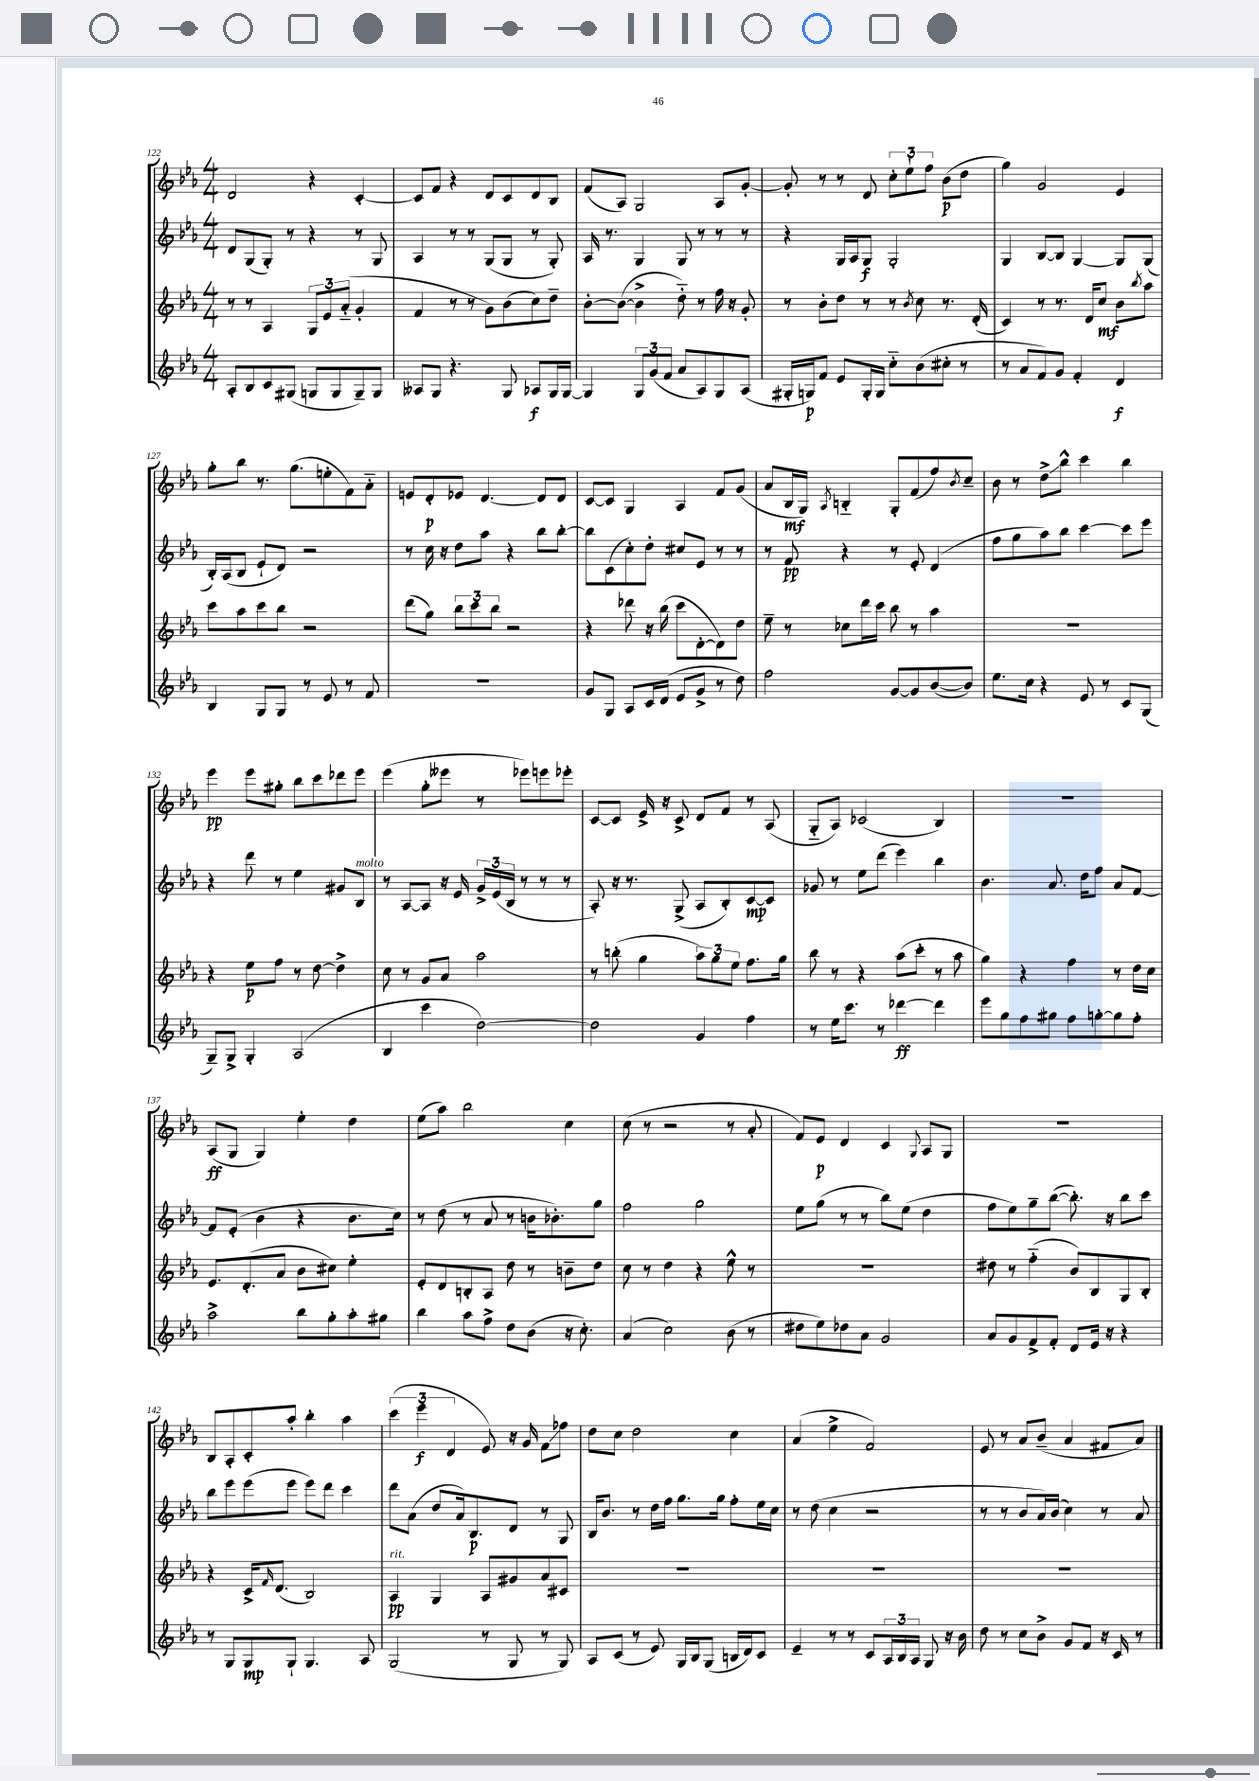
<<
\new StaffGroup <<
\new Staff = "s0" {
    \clef treble \key ees \major \numericTimeSignature \time 4/4
    d'2 r4 c'4~-. |
    c'8 f'8 r4 d'8 c'8 d'8 bes8 |
    f'8( aes8) g2 aes8 g'8~-. |
    g'8-. r8 r8 d'8 \tuplet 3/2 { c''8-. ees''8-! f''8 } bes'8\p( d''8 |
    g''4) g'2 ees'4 |
    g''8-. bes''8 r8. g''8.( e''8-. f'8) aes'8-_ |
    e'8 d'8-.\p ees'8 d'4.~ d'8 d'8 |
    c'8~ c'8 g4 aes4 f'8 g'8( |
    aes'8 bes16\mf g16) \acciaccatura { aes8 } b4-_ g8-. f'8( f''8) \acciaccatura { bes'8 } c''8-- |
    bes'8 r8 d''8->\glissando bes''8-^ c'''4 bes''4 |
    ees'''4\pp ees'''8 gis''8-. bes''8 c'''8 des'''8 ees'''8 |
    ees'''4( g''8-. eeses'''8 r8 ees'''8) e'''8 ees'''8-. |
    c'8~ c'8 ees'16-> r16 c'8-> d'8 f'8 r8 aes8( |
    g8-_ aes8) ces'2( bes4) |
    R1 |
    aes8\ff( g8 g4) ees''4-. d''4 |
    ees''8( aes''8) bes''2 c''4 |
    c''8( r8 r2 r8 aes'8-. |
    f'8) ees'8\p d'4 c'4 \appoggiatura { g8 } aes8 g8 |
    R1 |
    bes8 aes8-. c'8-. aes''8-. bes''4-. aes''4 |
    \tuplet 3/2 { c'''4( ees'''4\f d'4 } ees'8) r16 g'16 f'8\glissando fes''8 |
    d''8 c''8 d''2 c''4 |
    aes'4( ees''4-> f'2) |
    ees'8 r8 aes'8 bes'8--( aes'4 fis'8 aes'8) \bar "|." |
}
\new Staff = "s1" {
    \clef treble \key ees \major \numericTimeSignature \time 4/4
    d'8 g8( g8-.) r8 r4 r8 g8 |
    aes4 r8 r8 g8( g8 r8 g8-.) |
    aes16 r8. g4 g8 r8 r8 r8 |
    r4 g16 aes16 g8\f g2-. |
    g4 bes8~ bes8 g4~ g8 g8( |
    bes16-.) aes16( bes8 ees'8-! d'8) r2 |
    r8 c''16 r16 d''8 aes''8 r4 bes''8 bes''8~-. |
    bes''8 c'8( c''8-.) d''8-. cis''8 ees'8 r8 r8 |
    r8 f'8\pp r4 r8 ees'8-. d'4( |
    f''8 g''8 aes''8) bes''8 c'''4~ c'''8 ees'''8 |
    r4 d'''8 r8 ees''4 gis'8 bes8^\markup { \italic "molto" } |
    r8 aes8~ aes8 r16 ees'16 \tuplet 3/2 { g'16-> ees'16( bes16 } r8 r8 r8 |
    aes8-.) r16 r8. g8->( aes8 bes8-.) c'8~\mp c'8 |
    ges'8 r8 ees''8 d'''8( ees'''4) bes''4 |
    bes'4. aes'8. d''16 f''8 aes'8 f'8~ |
    f'8 ees'8-.( bes'4 r4 bes'8. c''16) |
    r8 d''8( r8 aes'8 r8 b'16 bes'8.-.) g''8 |
    f''2 g''2 |
    ees''8 g''8( r8 r8 bes''8) ees''8( d''4 |
    f''8 ees''8) g''8-- bes''8~( bes''8.-.) r16 bes''8 c'''8 |
    bes''8 ees'''8 ees'''8( ees'''8 ees'''8) d'''8 c'''4 |
    d'''8 aes'8( d''8 aes'16) bes8.\p d'8 r8 g8 |
    bes16 bes'8. r8 d''16 f''16 g''8. g''16 f''8-. ees''16 c''16 |
    r8 d''8( c''4 r2 |
    r8 r8 bes'8 aes'16) bes'16( c''4) r8 aes'8 \bar "|." |
}
\new Staff = "s2" {
    \clef treble \key ees \major \numericTimeSignature \time 4/4
    r8 r8 aes4 \tuplet 3/2 { g8 ees'8 aes'8-_( } g'4-. |
    f'4 r8 r8 g'8) bes'8( c''8) d''8-- |
    bes'8~-. bes'8~( bes'4-> d''8-_) r8 f''16 r16 g'8-. |
    r8 bes'8-. d''8 r8 r8 \acciaccatura { bes'8 } c''8 r8. d'16-.( |
    c'4) r8 r8. d'16 c''8\mf bes'8 \acciaccatura { bes''8 } aes''8 |
    c'''8 aes''8 c'''8 bes''8 r2 |
    d'''8( g''8) \tuplet 3/2 { bes''8 c'''8 bes''8 } r2 |
    r4 des'''8 r16 bes''16( c'''8 d'8~-. d'8) d''8 |
    ees''8-- r8 ces''8 d'''16 c'''16 bes''8 r8 aes''4 |
    r1 |
    r4 ees''8\p f''8 r8 d''8~ d''4-> |
    c''8 r8 g'8 aes'8 aes''2 |
    r8 b''8-.( g''4 \tuplet 3/2 { aes''8) g''8 ees''8 } f''8. g''16 |
    bes''8 r8 r4 aes''8( c'''8-. r8 aes''8 |
    g''4) r4 f''4 r8 d''16 c''16 |
    ees'8. d'8.-.( aes'8 bes'8 cis''8) ees''4-. |
    ees'8-. d'8 b8-. aes8 d''8 r8 b'8-- d''8 |
    c''8 r8 d''4 r4 ees''8-^ r8 |
    R1 |
    dis''8 r8 f''4-_( bes'8) bes8 g8 bes8-. |
    r4 c'16-> \grace { f'16 } d'8.( bes2) |
    aes4\pp^\markup { \italic "rit." } g4 aes8 gis'8 aes'8 cis'8 |
    R1 |
    R1 |
    R1 \bar "|." |
}
\new Staff = "s3" {
    \clef treble \key ees \major \numericTimeSignature \time 4/4
    aes8-. bes8 c'8 gis8( g8 g8 g8--) g8 |
    aeses8 g8 r4. g8 aes8\f g16 g16~ |
    g4 \tuplet 3/2 { g8 g'8( f'8 } aes'8 aes8) g8 aes8( |
    gis16-. g16\p) f'8 ees'8 g16-. g16 c''8-_ bes'8( cis''8-. r8 |
    r8 aes'8 f'8) g'8 f'4-. d'4\f |
    bes4 g8 g8 r8 ees'8 r8 f'8 |
    r1 |
    g'8 g8 aes8 c'16 d'16( ees'8 g'8-> r8 d''8) |
    f''2 g'8~ g'8 bes'8~( bes'8) |
    ees''8. c''16 r4 ees'8 r8 c'8 g8( |
    g8--) g8-> g4-. aes2( |
    bes4 c'''4 d''2~) |
    d''2 g'4 f''4 |
    r8 ees''16 c'''8. r8 des'''4~\ff des'''4 |
    ees'''8 g''8 f''8 gis''8 f''8 g''8~-. g''8 f''8-. |
    aes''2-> bes''8 g''8-. aes''8-. gis''8 |
    bes''4 aes''8 f''8-> d''8 bes'8( r16 c''8.-.) |
    aes'4( c''2) bes'8( r8 |
    dis''8 ees''8) des''8 aes'8 g'2 |
    aes'8 g'8 f'8-> f'8-. d'8 ees'16 r16 r4 |
    r8 g8 g8\mp g8-! g4. aes8 |
    g2( r8 g8 r8 g8) |
    aes8 c'8( r8 ees'8) g16 bes16 g8( b16 d'16) c'8 |
    ees'4-- r8 r8 c'8 \tuplet 3/2 { aes16 bes16 aes16 } g8 r16 bes'16 |
    d''8 r8 c''8 bes'8-> g'8 f'8 r16 c'16 r8 \bar "|." |
}
>>
>>
